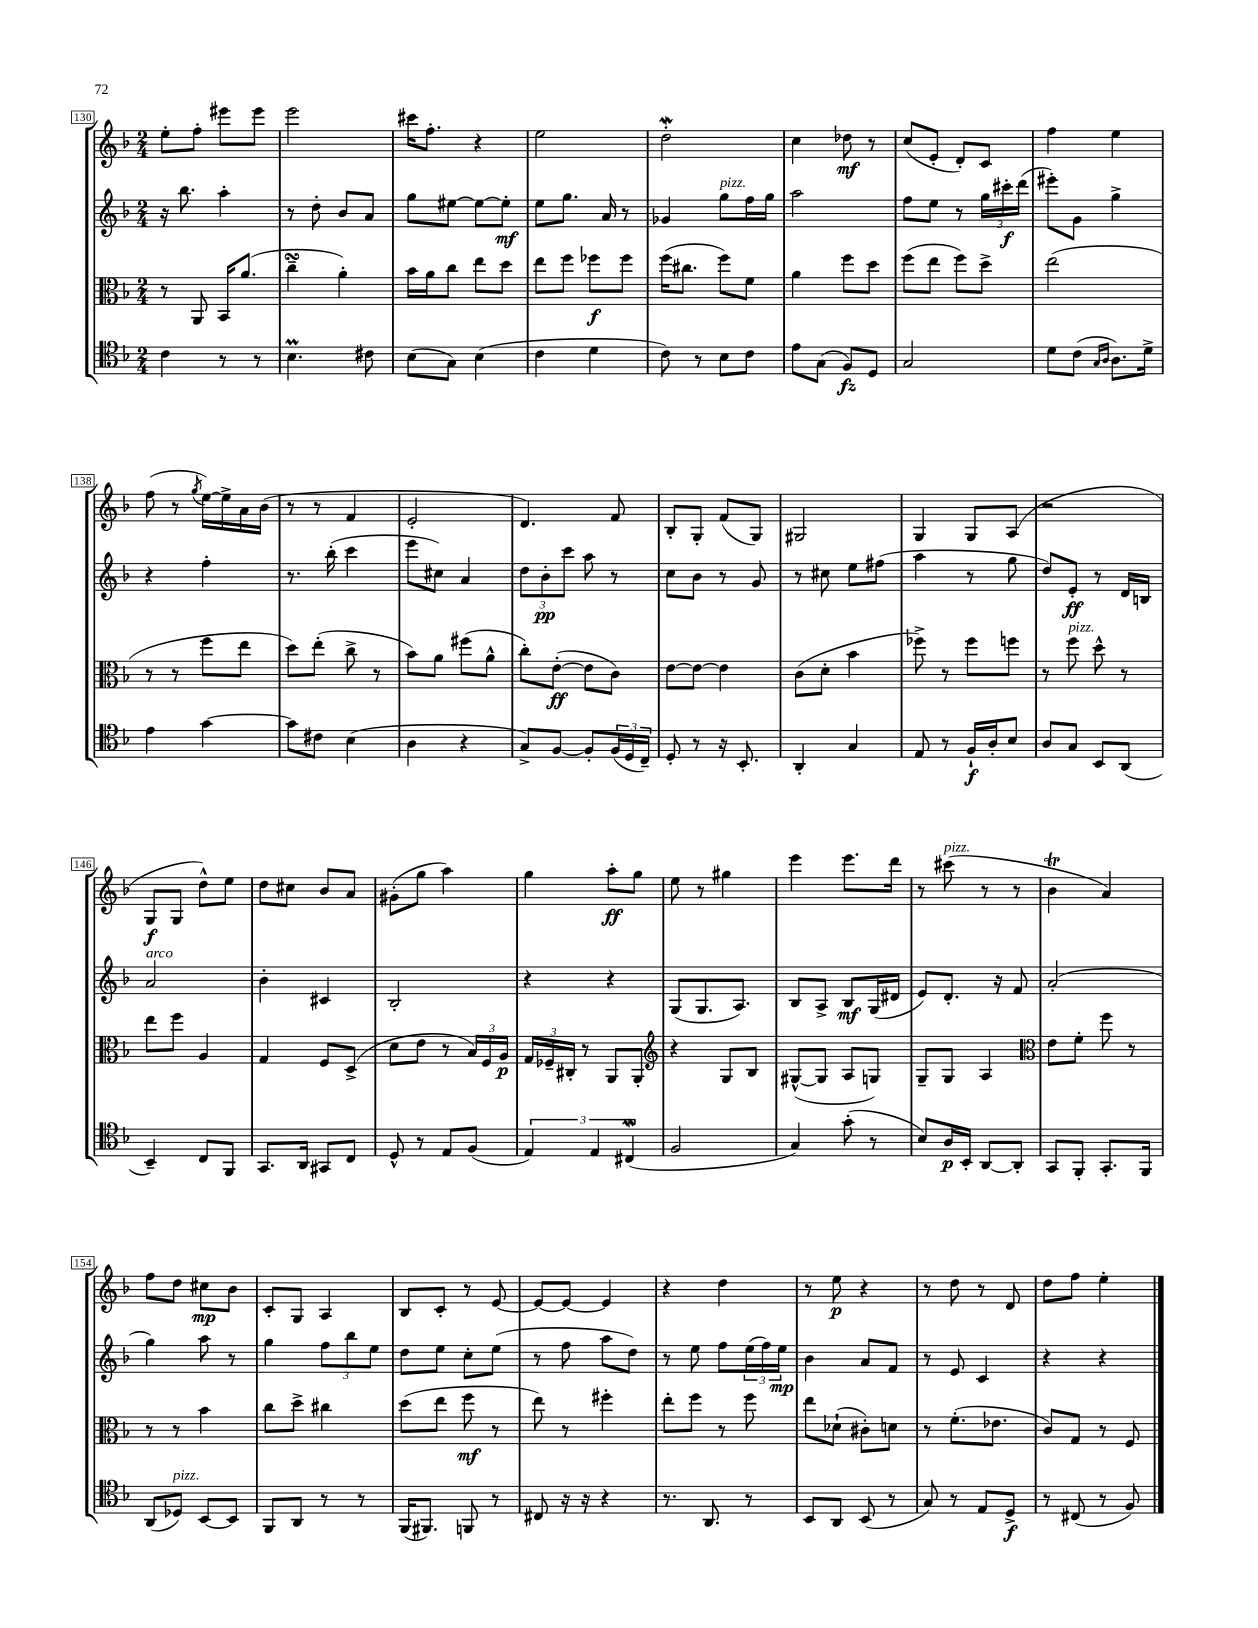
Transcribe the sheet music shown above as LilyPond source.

<<
\new StaffGroup <<
\new Staff = "s0" {
    \clef treble \key f \major \numericTimeSignature \time 2/4
    e''8-. f''8-. eis'''8 eis'''8 |
    e'''2 |
    cis'''16 f''8.-. r4 |
    e''2 |
    d''2-.\mordent |
    c''4 des''8\mf r8 |
    c''8( e'8-. d'8-.) c'8 |
    f''4 e''4 |
    f''8( r8 \acciaccatura { g''8 } e''16~) e''16-> a'16 bes'16( |
    r8 r8 f'4 |
    e'2-. |
    d'4.) f'8 |
    bes8-. g8-. f'8( g8) |
    gis2 |
    g4 g8 a8( |
    r2 |
    g8\f g8 d''8-^) e''8 |
    d''8 cis''8 bes'8 a'8 |
    gis'8-.( g''8 a''4) |
    g''4 a''8-.\ff g''8 |
    e''8 r8 gis''4 |
    e'''4 e'''8. d'''16 |
    r8 cis'''8^\markup { \italic "pizz." }( r8 r8 |
    bes'4\trill a'4) |
    f''8 d''8 cis''8\mp bes'8 |
    c'8-. g8 a4 |
    bes8 c'8-. r8 e'8~ |
    e'8~ e'8~ e'4 |
    r4 d''4 |
    r8 e''8\p r4 |
    r8 d''8 r8 d'8 |
    d''8 f''8 e''4-. \bar "|." |
}
\new Staff = "s1" {
    \clef treble \key f \major \numericTimeSignature \time 2/4
    r16 bes''8. a''4-. |
    r8 d''8-. bes'8 a'8 |
    g''8 eis''8~ eis''8~ eis''8-.\mf |
    e''8 g''8. a'16 r8 |
    ges'4 g''8^\markup { \italic "pizz." } f''16 g''16 |
    a''2 |
    f''8 e''8 r8 \tuplet 3/2 { g''16 cis'''16-.\f d'''16( } |
    eis'''8-.) g'8 g''4-> |
    r4 f''4-. |
    r8. bes''16-.( c'''4 |
    e'''8 cis''8) a'4 |
    \tuplet 3/2 { d''8 bes'8-.\pp c'''8 } a''8 r8 |
    c''8 bes'8 r8 g'8 |
    r8 cis''8 e''8 fis''8( |
    a''4 r8 g''8 |
    d''8) e'8-.\ff r8 d'16 b16 |
    a'2^\markup { \italic "arco" } |
    bes'4-. cis'4 |
    bes2-. |
    r4 r4 |
    g8( g8. a8.) |
    bes8 a8-> bes8\mf g16( dis'16 |
    e'8) d'8.-. r16 f'8 |
    a'2-.( |
    g''4) a''8 r8 |
    g''4 \tuplet 3/2 { f''8 bes''8 e''8 } |
    d''8 e''8 c''8-. e''8( |
    r8 f''8 a''8 d''8) |
    r8 e''8 f''8 \tuplet 3/2 { e''16( f''16) e''16\mp } |
    bes'4 a'8 f'8 |
    r8 e'8 c'4 |
    r4 r4 \bar "|." |
}
\new Staff = "s2" {
    \clef alto \key f \major \numericTimeSignature \time 2/4
    r8 a,8 bes,16 a'8.( |
    c''4--\turn a'4-.) |
    bes'16 a'16 c''8 e''8 d''8 |
    e''8 f''8 fes''8\f fes''8 |
    f''16( cis''8. f''8) f'8 |
    a'4 f''8 d''8 |
    f''8( e''8 f''8) d''8-> |
    e''2( |
    r8 r8 f''8 e''8 |
    d''8) e''8-.( c''8-> r8 |
    bes'8) a'8 fis''8( a'8-^ |
    c''8-.) e'8~-.\ff( e'8 c'8) |
    e'8~ e'8~ e'4 |
    c'8( d'8-. bes'4 |
    fes''8->) r8 fes''8 f''8 |
    r8 f''8^\markup { \italic "pizz." } d''8-^ r8 |
    e''8 f''8 a4 |
    g4 f8 d8->( |
    d'8 e'8 r8 \tuplet 3/2 { bes16) f16 a16\p } |
    \tuplet 3/2 { g16 fes16-- cis16-. } r8 a,8 a,8-. |
    \clef treble r4 g8 bes8 |
    gis8~-^( gis8 a8 g8) |
    g8-- g8 a4 |
    \clef alto e'8 f'8-. f''8 r8 |
    r8 r8 bes'4 |
    c''8 d''8-> cis''4 |
    d''8( e''8 f''8\mf r8 |
    e''8) r8 fis''4-. |
    e''8-. f''8 r8 f''8 |
    e''8 des'8-!( cis'8-.) d'8 |
    r8 f'8.-.( ees'8. |
    c'8) g8 r8 f8 \bar "|." |
}
\new Staff = "s3" {
    \clef tenor \key f \major \numericTimeSignature \time 2/4
    c'4 r8 r8 |
    bes4.\prall cis'8 |
    bes8( g8) bes4( |
    c'4 d'4 |
    c'8) r8 bes8 c'8 |
    e'8 g8( f8\fz) d8 |
    g2 |
    d'8 c'8( \grace { g16 a16 } a8.) d'16-> |
    e'4 g'4~ |
    g'8 cis'8 bes4( |
    a4 r4 |
    g8->) f8~ f8-. \tuplet 3/2 { f16( d16 c16--) } |
    d8-. r8 r16 bes,8.-. |
    a,4-. g4 |
    e8 r8 f16-!\f a16-. bes8 |
    a8 g8 bes,8 a,8( |
    bes,4--) c8 f,8 |
    g,8. a,16 gis,8 c8 |
    d8-^ r8 e8 f8( |
    \tuplet 3/2 { e4) e4 cis4\mordent( } |
    f2 |
    g4) g'8-.( r8 |
    bes8) a16\p bes,16-. a,8~ a,8-. |
    g,8 f,8-. g,8.-. f,16 |
    a,8( des8^\markup { \italic "pizz." }) bes,8~ bes,8 |
    f,8 a,8 r8 r8 |
    f,16( fis,8.) f,8 r8 |
    cis8 r16 r16 r4 |
    r8. a,8. r8 |
    bes,8 a,8 bes,8( r8 |
    g8) r8 e8 d8->\f |
    r8 cis8( r8 f8) \bar "|." |
}
>>
>>
\layout { \context { \Score currentBarNumber = #130 \override BarNumber.stencil = #(make-stencil-boxer 0.1 0.3 ly:text-interface::print) } }
